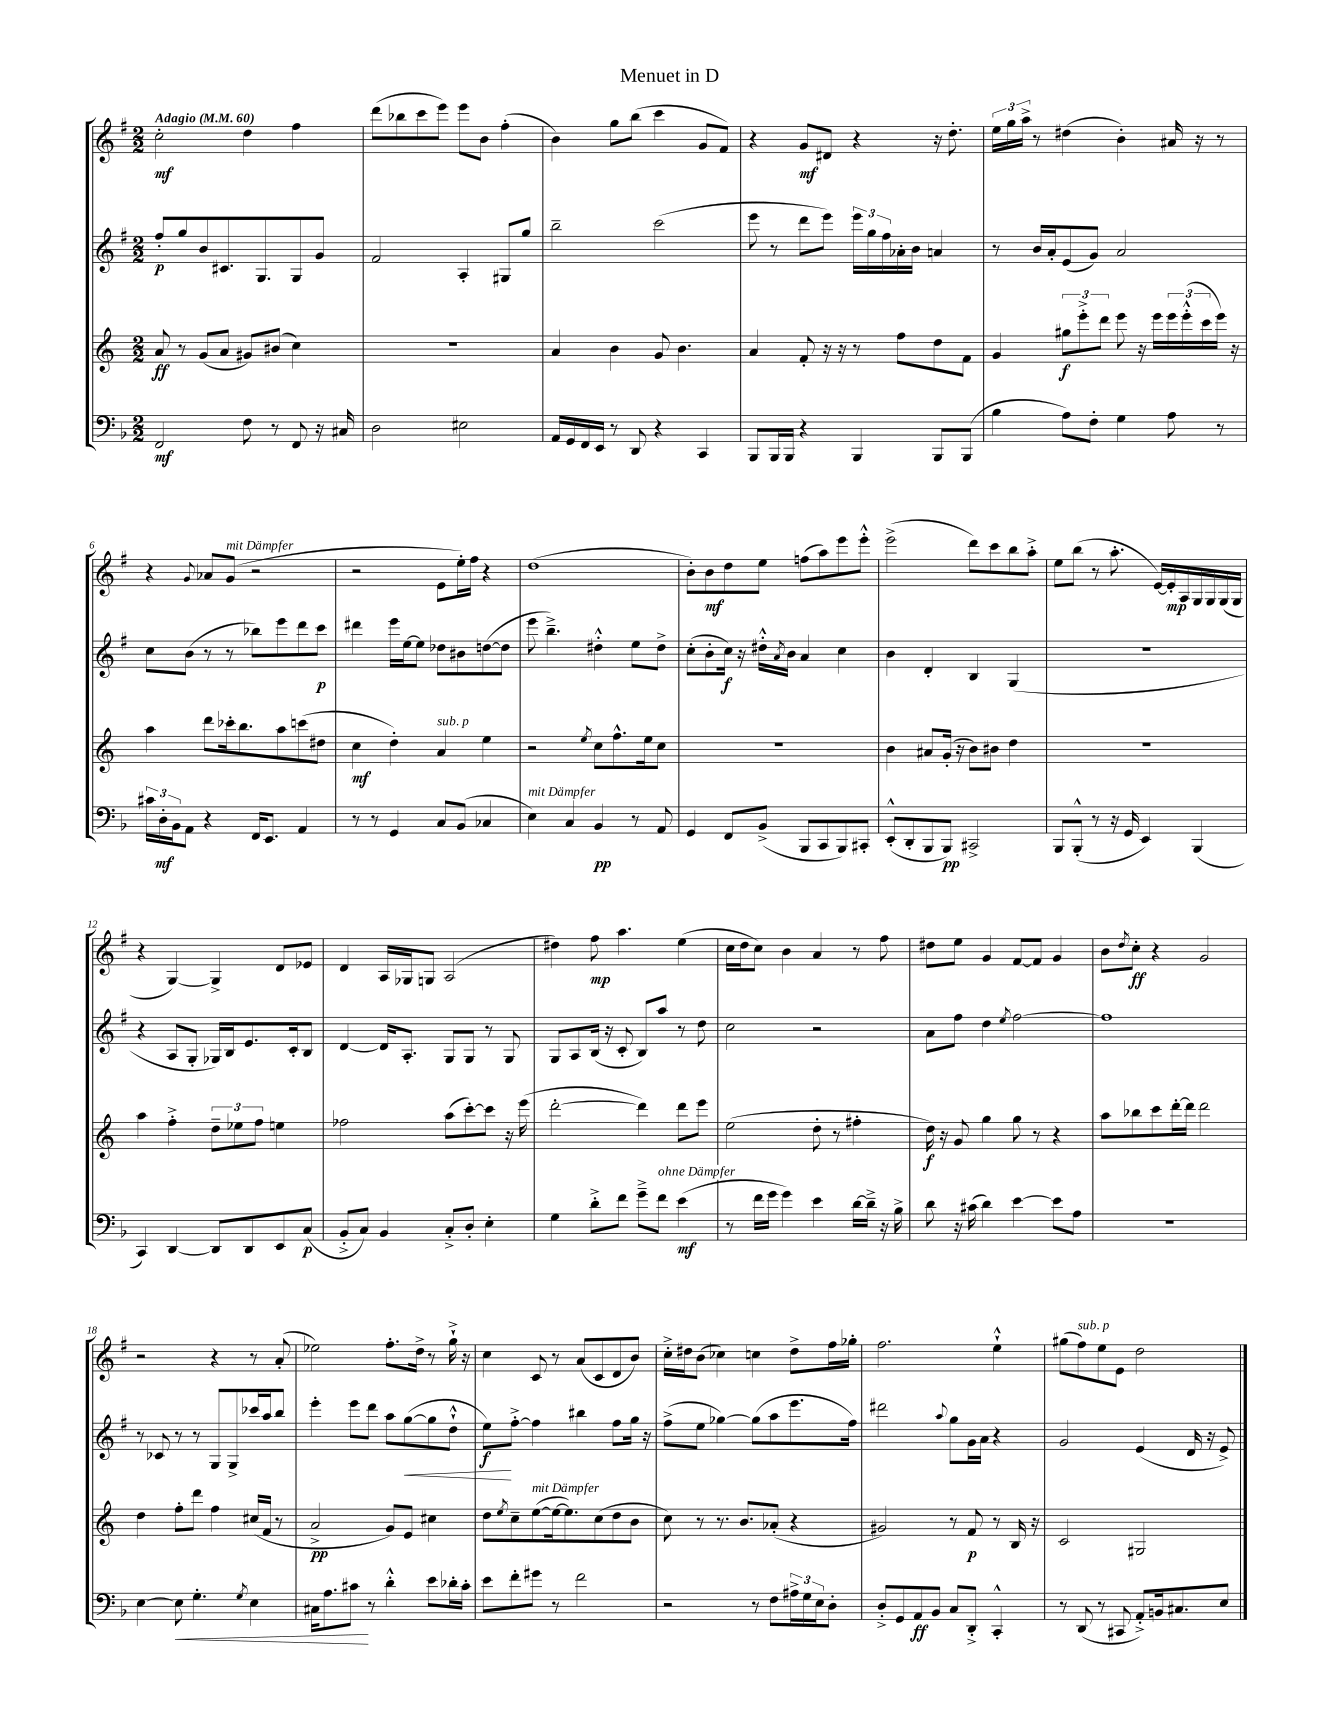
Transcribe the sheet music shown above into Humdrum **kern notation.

**kern	**dynam	**kern	**dynam	**kern	**dynam	**kern	**dynam
*part4	*part4	*part3	*part3	*part2	*part2	*part1	*part1
*staff4	*staff4	*staff3	*staff3	*staff2	*staff2	*staff1	*staff1
*clefF4	*	*clefG2	*	*clefG2	*	*clefG2	*
*k[b-]	*	*k[]	*	*k[f#]	*	*k[f#]	*
*M2/2	*	*M2/2	*	*M2/2	*	*M2/2	*
*MM60	*	*MM60	*	*MM60	*	*MM60	*
=1	=1	=1	=1	=1	=1	=1	=1
!	!	!	!	!	!	!LO:TX:a:B:t=Adagio	!
2FF/	mf	8a/	ff	8ff#'/L	p	2cc'\	mf
.	.	8r	.	8gg/	.	.	.
.	.	(8g/L	.	8b/	.	.	.
.	.	8a/J	.	8.c#X/	.	.	.
8F\	.	8g#X/L)	.	.	.	4dd\	.
.	.	.	.	8.G/	.	.	.
8r	.	(8b#X/J	.	.	.	.	.
8FF/	.	4cc\)	.	8G/	.	4ff#\	.
16r	.	.	.	8g/J	.	.	.
16C#X/	.	.	.	.	.	.	.
=2	=2	=2	=2	=2	=2	=2	=2
2D\	.	1r	.	2f#/	.	(8ddd\L	.
.	.	.	.	.	.	8bb-X\	.
.	.	.	.	.	.	8ccc\	.
.	.	.	.	.	.	8eee\J)	.
2E#X\	.	.	.	4A'/	.	8eee\L	.
.	.	.	.	.	.	8b\J	.
.	.	.	.	8G#X/L	.	(4ff#'\	.
.	.	.	.	8gg/J	.	.	.
=3	=3	=3	=3	=3	=3	=3	=3
16AA/LL	.	4a/	.	2bb~\	.	4b\)	.
16GG/	.	.	.	.	.	.	.
16FF/	.	.	.	.	.	.	.
16EE/JJ	.	.	.	.	.	.	.
8r	.	4b\	.	.	.	8gg\L	.
8DD/	.	.	.	.	.	(8bb\J	.
4r	.	8g/	.	(2ccc\	.	4ccc\	.
.	.	4.b\	.	.	.	.	.
4CC/	.	.	.	.	.	8g/L	.
.	.	.	.	.	.	8f#/J)	.
=4	=4	=4	=4	=4	=4	=4	=4
8BBB-/L	.	4a/	.	8eee\	.	4r	.
16BBB-/L	.	.	.	8r	.	.	.
16BBB-/JJ	.	.	.	.	.	.	.
4r	.	8f'/	.	8ddd\L	.	8g/L	mf
.	.	16r	.	8eee\J)	.	8d#X/J	.
.	.	16r	.	.	.	.	.
4BBB-/	.	8r	.	24eee\LL	.	4r	.
.	.	.	.	24gg\	.	.	.
.	.	.	.	24ff#\	.	.	.
.	.	8ff\L	.	16a-X'\	.	.	.
.	.	.	.	16b\JJ	.	.	.
8BBB-/L	.	8dd\	.	4an/	.	16r	.
.	.	.	.	.	.	8.dd'\	.
(8BBB-/J	.	8f\J	.	.	.	.	.
=5	=5	=5	=5	=5	=5	=5	=5
4B-\	.	4g/	.	8r	.	24ee\LL	.
.	.	.	.	.	.	24gg\	.
.	.	.	.	.	.	24aa^\JJ	.
.	.	.	.	16b/LL	.	8r	.
.	.	.	.	16a'/J	.	.	.
8A\L)	.	12gg#X\L	f	(8e/	.	(4dd#X\	.
.	.	12eee'^\	.	.	.	.	.
8F'\J	.	.	.	8g/J)	.	.	.
.	.	12ddd\J	.	.	.	.	.
4G\	.	8eee\	.	2a/	.	4b'\)	.
.	.	16r	.	.	.	.	.
.	.	16eee\LL	.	.	.	.	.
8A\	.	24eee\	.	.	.	16a#X/	.
.	.	(24eee'^^\	.	.	.	.	.
.	.	.	.	.	.	16r	.
.	.	24ccc\	.	.	.	.	.
8r	.	16eee\JJ)	.	.	.	8r	.
.	.	16r	.	.	.	.	.
!!LO:LB:g=z
=6	=6	=6	=6	=6	=6	=6	=6
24c#X\LL	.	4aa\	.	8cc\L	.	4r	.
24D'\	mf	.	.	.	.	.	.
24BB-\J	.	.	.	.	.	.	.
8AA\J	.	.	.	(8b\J	.	.	.
.	.	.	.	.	.	8qqg/	.
4r	.	8ddd\L	.	8r	.	8a-X/L	.
!	!	!	!	!	!	!LO:TX:a:i:t=mit Dämpfer	!
.	.	16ccc-X'\k	.	8r	.	(8g/J	.
.	.	8.bb\	.	.	.	.	.
16FF/KL	.	.	.	8bb-X\L)	.	2r	.
8.EE/J	.	.	.	.	.	.	.
.	.	8aa\	.	8eee\	.	.	.
4AA/	.	(8cccn\	.	8ddd\	.	.	.
.	.	8dd#X\J	.	8ccc\J	p	.	.
=7	=7	=7	=7	=7	=7	=7	=7
8r	.	4cc\	mf	4ddd#X\	.	2r	.
8r	.	.	.	.	.	.	.
4GG/	.	4dd'\)	.	16eee\LL	.	.	.
.	.	.	.	[16ee\J	.	.	.
.	.	.	.	8ee\J]	.	.	.
!	!	!LO:TX:a:i:t=sub. p	!	!	!	!	!
8C/L	.	4a/	.	8dd-X\L	.	8e\L	.
(8BB-/J	.	.	.	8b#X\	.	16ee'\L)	.
.	.	.	.	.	.	16ff#\JJ	.
4C-X/	.	4ee\	.	([8ddn\	.	4r	.
.	.	.	.	8dd\J]	.	.	.
=8	=8	=8	=8	=8	=8	=8	=8
!LO:TX:a:i:t=mit Dämpfer	!	!	!	!	!	!	!
4E\)	.	2r	.	8eee\	.	(1dd	.
.	.	.	.	4.bb~^\)	.	.	.
4C/	.	.	.	.	.	.	.
.	.	8qee/	.	.	.	.	.
4BB-/	pp	8cc\L	.	4dd#X'^^\	.	.	.
.	.	8.ff^^\	.	.	.	.	.
8r	.	.	.	8ee\L	.	.	.
.	.	16ee\k	.	.	.	.	.
8AA/	.	8cc\J	.	8dd#^\J	.	.	.
=9	=9	=9	=9	=9	=9	=9	=9
4GG/	.	1r	.	(8cc'\L	.	8b'\L)	.
.	.	.	.	8b'\	.	8b\	mf
8FF/L	.	.	.	16cc\Jk)	f	8dd\	.
.	.	.	.	16r	.	.	.
(8BB-^/J	.	.	.	16dd#X'^^\LL	.	8ee\J	.
.	.	.	.	8qa/	.	.	.
.	.	.	.	16b\JJ	.	.	.
8BBB-/L	.	.	.	4a/	.	(8ffn\L	.
8CC/	.	.	.	.	.	8aa\)	.
8BBB-/)	.	.	.	4cc\	.	8eee\	.
8CC#X'/J	.	.	.	.	.	8eee'^^\J	.
=10	=10	=10	=10	=10	=10	=10	=10
(8EE'^^/L	.	4b\	.	4b\	.	(2eee^\	.
8DD'/	.	.	.	.	.	.	.
8BBB-/	.	8a#X/L	.	4d'/	.	.	.
8BBB-/J)	pp	(16g'/Jk	.	.	.	.	.
.	.	16r	.	.	.	.	.
2CC#X^/	.	8b\L)	.	4B/	.	8ddd\L)	.
.	.	8b#X\J	.	.	.	8ccc\	.
.	.	4dd\	.	(4G/	.	8bb\	.
.	.	.	.	.	.	8aa'^\J	.
=11	=11	=11	=11	=11	=11	=11	=11
8BBB-/L	.	1r	.	1r	.	8ee\L	.
(8BBB-'^^/J	.	.	.	.	.	(8bb\J	.
8r	.	.	.	.	.	8r	.
16r	.	.	.	.	.	8.aa'\	.
16GG/	.	.	.	.	.	.	.
4EE/)	.	.	.	.	.	.	.
.	.	.	.	.	.	[16e/LL)	.
.	.	.	.	.	.	16e'/]	mp
.	.	.	.	.	.	16A/	.
(4BBB-/	.	.	.	.	.	16G/	.
.	.	.	.	.	.	16G/	.
.	.	.	.	.	.	(16G/	.
.	.	.	.	.	.	16G/JJ	.
!!LO:LB:g=z
=12	=12	=12	=12	=12	=12	=12	=12
4CC/)	.	4aa\	.	4r	.	4r	.
[4DD/	.	4ff'^\	.	8A/L	.	[4G/)	.
.	.	.	.	8G'/J	.	.	.
8DD/L]	.	12dd~\L	.	16G-X/LL)	.	4G^/]	.
.	.	.	.	16B/J	.	.	.
.	.	12ee-X\	.	.	.	.	.
8DD/	.	.	.	8.e/	.	.	.
.	.	12ff\J	.	.	.	.	.
8EE/	.	4een\	.	.	.	8d/L	.
.	.	.	.	16c'/k	.	.	.
(8C/J	p	.	.	8B/J	.	8e-X/J	.
=13	=13	=13	=13	=13	=13	=13	=13
8BB-'^/L	.	2ff-X\	.	[4d/	.	4d/	.
8C/J)	.	.	.	.	.	.	.
4BB-/	.	.	.	16d/KL]	.	16A/LL	.
.	.	.	.	8.A'/J	.	16G-X/J	.
.	.	.	.	.	.	8Gn/J	.
8C'^/L	.	(8aa\L	.	8G/L	.	(2A/	.
8D'/J	.	[8ccc'\)	.	8G/J	.	.	.
4E'\	.	8ccc\J]	.	8r	.	.	.
.	.	16r	.	8G/	.	.	.
.	.	(16eee\	.	.	.	.	.
=14	=14	=14	=14	=14	=14	=14	=14
4G\	.	[2ddd'\	.	8G/L	.	4dd#X\)	.
.	.	.	.	8A/	.	.	.
8d'^\L	.	.	.	(16B/Jk	.	8ff#\	mp
.	.	.	.	16r	.	.	.
8f\J	.	.	.	8c'/	.	4.aa\	.
8g~^\L	.	4ddd\])	.	8B/L)	.	.	.
!LO:TX:a:i:t=ohne Dämpfer	!	!	!	!	!	!	!
8f\J	.	.	.	8aa/J	.	.	.
(4e\	mf	8ddd\L	.	8r	.	(4ee\	.
.	.	8eee\J	.	8dd\	.	.	.
=15	=15	=15	=15	=15	=15	=15	=15
8r	.	(2ee\	.	2cc\	.	16cc\LL	.
.	.	.	.	.	.	16dd\J	.
16f\LL	.	.	.	.	.	8cc\J)	.
16g\JJ	.	.	.	.	.	.	.
4g\)	.	.	.	.	.	4b\	.
4e\	.	8dd'\	.	2r	.	4a/	.
.	.	8r	.	.	.	.	.
[16d\LL	.	4ff#X'\	.	.	.	8r	.
16d~^\JJ]	.	.	.	.	.	.	.
16r	.	.	.	.	.	8ff#\	.
16B-^\	.	.	.	.	.	.	.
=16	=16	=16	=16	=16	=16	=16	=16
8d\	.	16dd\)	f	8a\L	.	8dd#X\L	.
.	.	16r	.	.	.	.	.
16r	.	8g/	.	8ff#\J	.	8ee\J	.
(16c#X\	.	.	.	.	.	.	.
4d\)	.	4gg\	.	4dd\	.	4g/	.
.	.	.	.	8qee/	.	.	.
[4e\	.	8gg\	.	[2ff#\	.	[8f#/L	.
.	.	8r	.	.	.	8f#/J]	.
8e\L]	.	4r	.	.	.	4g/	.
8A\J	.	.	.	.	.	.	.
=17	=17	=17	=17	=17	=17	=17	=17
1r	.	8aa\L	.	1ff#]	.	8b\L	.
.	.	.	.	.	.	8qdd/	.
.	.	8bb-X\	.	.	.	8cc'\J	ff
.	.	8ccc\	.	.	.	4r	.
.	.	[16ddd'\L	.	.	.	.	.
.	.	16ddd\JJ]	.	.	.	.	.
.	.	2ddd\	.	.	.	2g/	.
!!LO:LB:g=z
=18	=18	=18	=18	=18	=18	=18	=18
[4E\	.	4dd\	.	8r	.	2r	.
.	.	.	.	8c-X/	.	.	.
!	!LO:HP:b	!	!	!	!	!	!
8E\]	<	8ff'\L	.	8r	.	.	.
4.G'\	.	8ddd\J	.	8r	.	.	.
.	.	4ff\	.	8G/L	.	4r	.
.	.	.	.	8G^/	.	.	.
8qG/	.	.	.	.	.	.	.
4E\	.	(16cc#X/LL	.	16ccc-X/L	.	8r	.
.	.	16f/JJ	.	16aa/J	.	.	.
.	.	8r	.	8bb/J	.	(8a'/	.
=19	=19	=19	=19	=19	=19	=19	=19
16C#X\KL	.	2a^/	pp	4eee'\	.	2ee-X\)	.
8.A\	.	.	.	.	.	.	.
8c#X\J	.	.	.	8eee\L	.	.	.
8r	[	.	.	8ddd\J	.	.	.
4d'^^\	.	8g/L)	.	8aa\L	.	8.ff#'\L	.
!	!	!	!	!	!LO:HP:b	!	!
.	.	8e/J	.	([8gg\	<	.	.
.	.	.	.	.	.	16dd^\Jk	.
8e\L	.	4cc#X\	.	8gg\]	.	8r	.
16d-X'\L	.	.	.	8dd`^^\J	.	16gg`^\	.
16c#'\JJ	.	.	.	.	.	16r	.
=20	=20	=20	=20	=20	=20	=20	=20
8e\L	.	8dd\L	.	8ee\L)	f	4cc\	.
.	.	8qee/	.	.	.	.	.
8f'\	.	8cc~\	.	[8ff#'^\J	[	.	.
!	!	!LO:TX:a:i:t=mit Dämpfer	!	!	!	!	!
8g#X\J	.	([8ee\	.	4ff#\]	.	8c/	.
8r	.	16ee\k_	.	.	.	8r	.
.	.	8.ee\])	.	.	.	.	.
2f\	.	.	.	4bb#X\	.	(8a/L	.
.	.	(8cc\	.	.	.	8c/	.
.	.	8dd\	.	8ff#\L	.	8d/	.
.	.	8b\J	.	16gg\Jk	.	8b/J)	.
.	.	.	.	16r	.	.	.
=21	=21	=21	=21	=21	=21	=21	=21
2r	.	8cc\)	.	(8ff#^\L	.	16cc'^\LL	.
.	.	.	.	.	.	16dd#X\J	.
.	.	8r	.	8ee\J	.	(8b\J	.
.	.	8.r	.	[4gg-X\)	.	4cc-X\)	.
.	.	8.b/L	.	.	.	.	.
8r	.	.	.	(8gg-\L]	.	4ccn\	.
8F\L	.	(8a-X'/J	.	8aa\	.	.	.
24A#X^\L	.	4r	.	8.eee\	.	8dd#^\L	.
24G\	.	.	.	.	.	.	.
24E\J	.	.	.	.	.	.	.
8D'\J	.	.	.	.	.	16ff#\L	.
.	.	.	.	16ff#\Jk)	.	16gg-X'\JJ	.
=22	=22	=22	=22	=22	=22	=22	=22
8D'^/L	.	2g#X/)	.	2ddd#X\	.	2.ff#\	.
8GG/	.	.	.	.	.	.	.
8AA/	ff	.	.	.	.	.	.
8BB-/J	.	.	.	.	.	.	.
.	.	.	.	8qqaa/	.	.	.
8C/L	.	8r	.	8gg\L	.	.	.
8DD'^/J	.	8f/	p	16g\L	.	.	.
.	.	.	.	16a\JJ	.	.	.
4CC'^^/	.	8r	.	4r	.	4ee`^^\	.
.	.	16B/	.	.	.	.	.
.	.	16r	.	.	.	.	.
=23	=23	=23	=23	=23	=23	=23	=23
8r	.	2c/	.	2g/	.	(8gg#X\L	.
!	!	!	!	!	!	!LO:TX:a:i:t=sub. p	!
(8DD/	.	.	.	.	.	8ff#\)	.
8r	.	.	.	.	.	8ee\	.
8CC#X/	.	.	.	.	.	8e\J	.
8AA'^/L)	.	2G#X/	.	(4e/	.	2dd\	.
16BBn/k	.	.	.	.	.	.	.
8.C#X/	.	.	.	.	.	.	.
.	.	.	.	16d/	.	.	.
.	.	.	.	16r	.	.	.
8E/J	.	.	.	8e^/)	.	.	.
==	==	==	==	==	==	==	==
*-	*-	*-	*-	*-	*-	*-	*-
